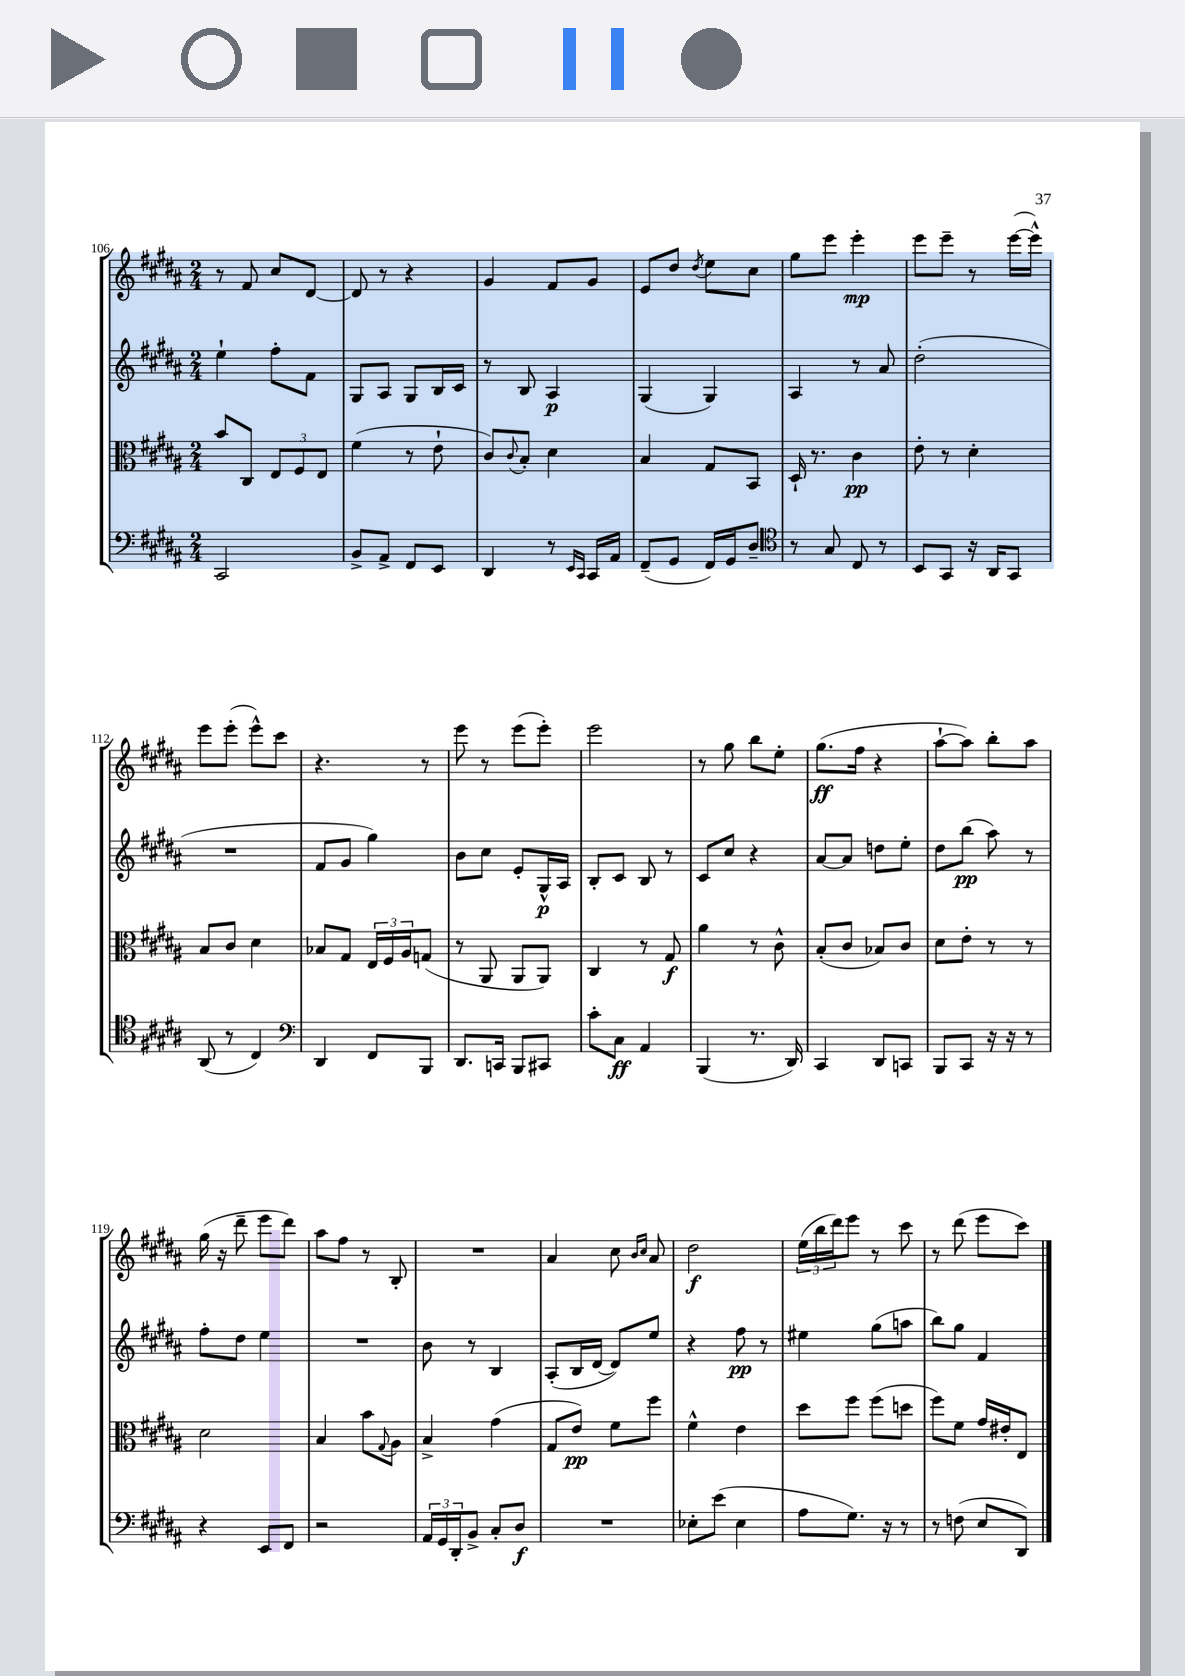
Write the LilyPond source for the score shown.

<<
\new StaffGroup <<
\new Staff = "s0" {
    \clef treble \key b \major \numericTimeSignature \time 2/4
    r8 fis'8 cis''8 dis'8~ |
    dis'8 r8 r4 |
    gis'4 fis'8 gis'8 |
    e'8 dis''8 \acciaccatura { dis''8 } e''8 cis''8 |
    gis''8 e'''8 e'''4-.\mp |
    e'''8 e'''8-- r8 e'''16~( e'''16-^) |
    e'''8 e'''8-.( e'''8-^) cis'''8 |
    r4. r8 |
    e'''8 r8 e'''8( e'''8-.) |
    e'''2 |
    r8 gis''8 b''8 e''8-. |
    gis''8.\ff( fis''16 r4 |
    ais''8~-! ais''8) b''8-. ais''8 |
    gis''16( r16 dis'''8-- e'''8 dis'''8) |
    ais''8 fis''8 r8 b8-. |
    R2 |
    ais'4 cis''8 \grace { b'16 cis''16 } ais'8 |
    dis''2\f |
    \tuplet 3/2 { e''16( b''16 dis'''16) } e'''8 r8 cis'''8 |
    r8 dis'''8( e'''8 cis'''8) \bar "|." |
}
\new Staff = "s1" {
    \clef treble \key b \major \numericTimeSignature \time 2/4
    e''4-! fis''8-. fis'8 |
    gis8 ais8 gis8 b16 cis'16 |
    r8 b8 ais4\p |
    gis4( gis4) |
    ais4 r8 ais'8 |
    dis''2-.( |
    R2 |
    fis'8 gis'8 gis''4) |
    b'8 cis''8 e'8-. gis16-^\p ais16 |
    b8-. cis'8 b8 r8 |
    cis'8 cis''8 r4 |
    ais'8~ ais'8 d''8 e''8-. |
    dis''8 b''8\pp( ais''8) r8 |
    fis''8-. dis''8 e''4 |
    R2 |
    b'8 r8 b4 |
    ais8-.( b16 dis'16~ dis'8) e''8 |
    r4 fis''8\pp r8 |
    eis''4 gis''8( a''8 |
    b''8) gis''8 fis'4 \bar "|." |
}
\new Staff = "s2" {
    \clef alto \key b \major \numericTimeSignature \time 2/4
    b'8 cis8 \tuplet 3/2 { e8 fis8 e8 } |
    fis'4( r8 e'8-! |
    cis'8) \appoggiatura { cis'8 } b8-. dis'4 |
    b4 gis8 b,8 |
    dis16-! r8. cis'4\pp |
    e'8-. r8 dis'4-. |
    b8 cis'8 dis'4 |
    bes8 gis8 \tuplet 3/2 { e16 fis16 ais16 } g8( |
    r8 ais,8 ais,8 ais,8) |
    cis4 r8 gis8\f |
    ais'4 r8 cis'8-^ |
    b8-.( cis'8 bes8) cis'8 |
    dis'8 e'8-. r8 r8 |
    dis'2 |
    b4 b'8 \appoggiatura { gis8 } ais8 |
    b4-> gis'4( |
    gis8 e'8\pp) fis'8 fis''8 |
    fis'4-^ e'4 |
    dis''8 fis''8 fis''8( d''8 |
    fis''8) fis'8 gis'16 eis'16-. e8 \bar "|." |
}
\new Staff = "s3" {
    \clef bass \key b \major \numericTimeSignature \time 2/4
    cis,2 |
    b,8-> ais,8-> fis,8 e,8 |
    dis,4 r8 \grace { e,16 cis,16 } cis,16 ais,16 |
    fis,8--( gis,8 fis,16) gis,16 dis8-- |
    \clef tenor r8 gis8 cis8 r8 |
    b,8 gis,8 r16 ais,16 gis,8 |
    ais,8( r8 cis4) |
    \clef bass dis,4 fis,8 b,,8 |
    dis,8. c,16 b,,8 cis,8 |
    cis'8-. cis8\ff ais,4 |
    b,,4( r8. dis,16) |
    cis,4 dis,8 c,8 |
    b,,8 cis,8 r16 r16 r8 |
    r4 e,8 fis,8 |
    r2 |
    \tuplet 3/2 { ais,16 gis,16 dis,16-. } b,8-> cis8-. dis8\f |
    R2 |
    ees8-. e'8( ees4 |
    ais8 gis8.) r16 r8 |
    r8 f8( e8 dis,8) \bar "|." |
}
>>
>>
\layout { \context { \Score currentBarNumber = #106 } }
